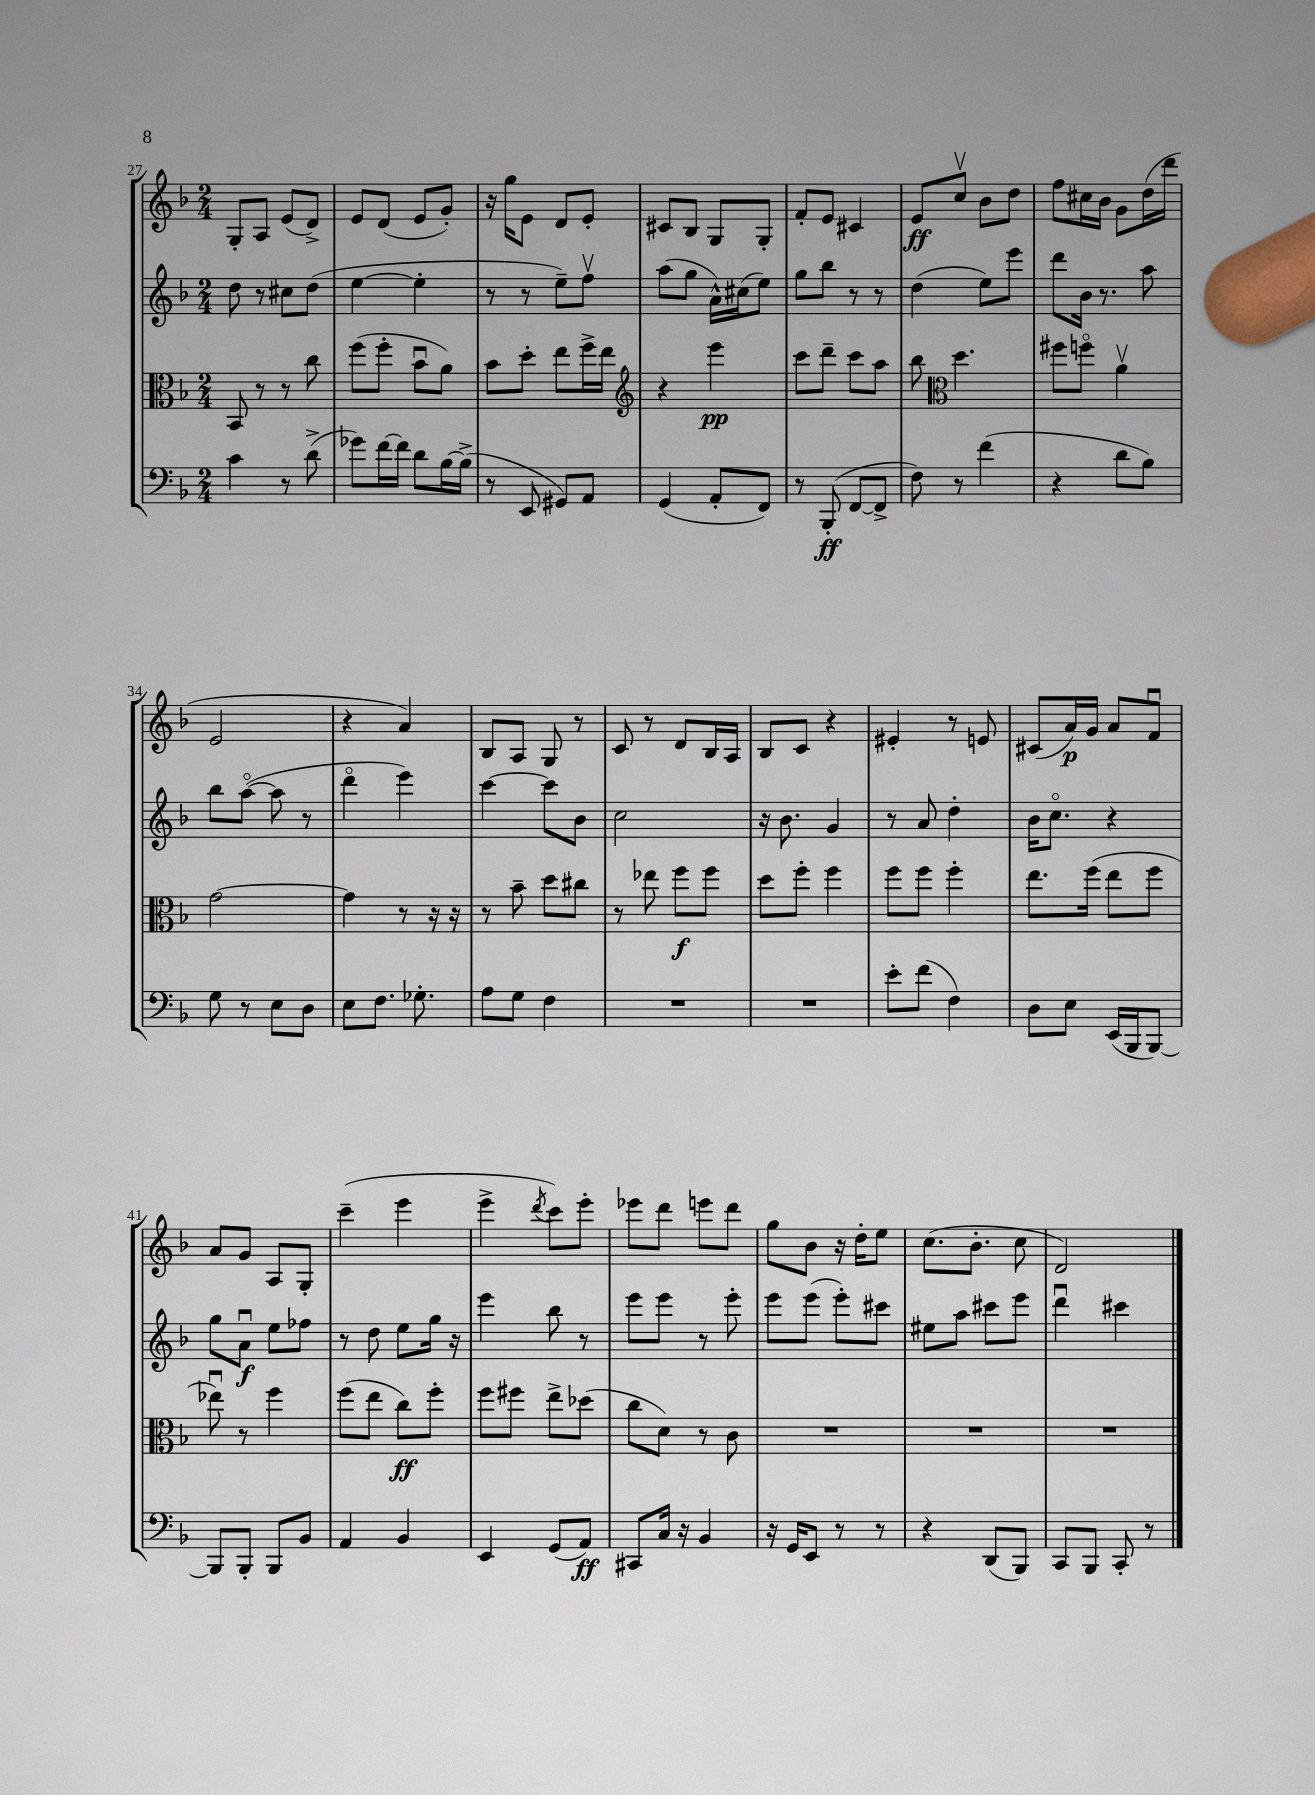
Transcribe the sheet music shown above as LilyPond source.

<<
\new StaffGroup <<
\new Staff = "s0" {
    \clef treble \key f \major \numericTimeSignature \time 2/4
    \autoBeamOff g8[-. a8] e'8[( d'8]->) |
    e'8[ d'8]( e'8[ g'8]-.) |
    r16 g''16[ e'8] d'8[ e'8]-. |
    cis'8[ bes8] g8[ g8]-. |
    f'8[-. e'8] cis'4 |
    e'8[\ff c''8]\upbow bes'8[ d''8] |
    f''8[ cis''16 bes'16] g'8[ d''16( d'''16] |
    e'2 |
    r4 a'4) |
    bes8[ a8] g8 r8 |
    c'8 r8 d'8[ bes16 a16] |
    bes8[ c'8] r4 |
    eis'4-. r8 e'8 |
    cis'8[( a'16\p) g'16] a'8[ f'8]\downbow |
    a'8[ g'8] a8[ g8]-. |
    c'''4--( e'''4 |
    e'''4-> \acciaccatura { d'''8 } c'''8[) e'''8]-. |
    ees'''8[ d'''8] e'''8[ d'''8] |
    g''8[ bes'8] r16 d''16[-. e''8] |
    c''8.[( bes'8.]-. c''8 |
    d'2) \bar "|." |
}
\new Staff = "s1" {
    \clef treble \key f \major \numericTimeSignature \time 2/4
    \autoBeamOff d''8 r8 cis''8[ d''8]( |
    e''4~ e''4-. |
    r8 r8 e''8[--) f''8]\upbow |
    a''8[( g''8] a'16[-^) cis''16( e''8]) |
    g''8[ bes''8] r8 r8 |
    d''4( e''8[) e'''8] |
    d'''8[ bes'16] r8. a''8 |
    bes''8[ a''8]~\flageolet( a''8 r8 |
    d'''4\flageolet e'''4) |
    c'''4~ c'''8[ bes'8] |
    c''2 |
    r16 bes'8. g'4 |
    r8 a'8 d''4-. |
    bes'16[ c''8.]\flageolet r4 |
    g''8[ a'8]\downbow\f e''8[ fes''8] |
    r8 d''8 e''8[ g''16] r16 |
    e'''4 bes''8 r8 |
    e'''8[ e'''8] r8 e'''8-. |
    e'''8[ e'''8]( e'''8[-.) cis'''8] |
    eis''8[ a''8] cis'''8[ e'''8] |
    d'''4\downbow cis'''4 \bar "|." |
}
\new Staff = "s2" {
    \clef alto \key f \major \numericTimeSignature \time 2/4
    \autoBeamOff bes,8 r8 r8 c''8 |
    f''8[( f''8]-. bes'8[\downbow a'8]) |
    bes'8[ d''8]-. e''8[ f''16-> e''16] |
    \clef treble r4 e'''4\pp |
    c'''8[ d'''8]-- c'''8[ a''8] |
    bes''8 \clef alto d''4. |
    fis''8[ f''8]\flageolet a'4\upbow |
    g'2~ |
    g'4 r8 r16 r16 |
    r8 bes'8-- d''8[ cis''8] |
    r8 ees''8 f''8[\f f''8] |
    d''8[ f''8]-. f''4 |
    f''8[ f''8] f''4-. |
    e''8.[ f''16]( e''8[ f''8] |
    ees''8\downbow) r8 f''4 |
    f''8[( e''8] c''8[\ff) f''8]-. |
    f''8[ fis''8] e''8[-> des''8]( |
    c''8[ d'8]) r8 c'8 |
    R2 |
    R2 |
    R2 \bar "|." |
}
\new Staff = "s3" {
    \clef bass \key f \major \numericTimeSignature \time 2/4
    \autoBeamOff c'4 r8 d'8->( |
    ges'8[) f'16~ f'16] d'8[ bes16~ bes16]->( |
    r8 e,8 gis,8[) a,8] |
    g,4( a,8[-. f,8]) |
    r8 bes,,8-.\ff( f,8[~ f,8]-> |
    f8) r8 f'4( |
    r4 d'8[ bes8]) |
    g8 r8 e8[ d8] |
    e8[ f8.] ges8.-. |
    a8[ g8] f4 |
    R2 |
    R2 |
    e'8[-. f'8]( f4) |
    d8[ e8] e,16[( bes,,16 bes,,8]~) |
    bes,,8[ bes,,8]-. bes,,8[ bes,8] |
    a,4 bes,4 |
    e,4 g,8[( a,8]\ff) |
    cis,8[ c16] r16 bes,4 |
    r16 g,16[ e,8] r8 r8 |
    r4 d,8[( bes,,8]) |
    c,8[ bes,,8] c,8-. r8 \bar "|." |
}
>>
>>
\layout { \context { \Score currentBarNumber = #27 } }
